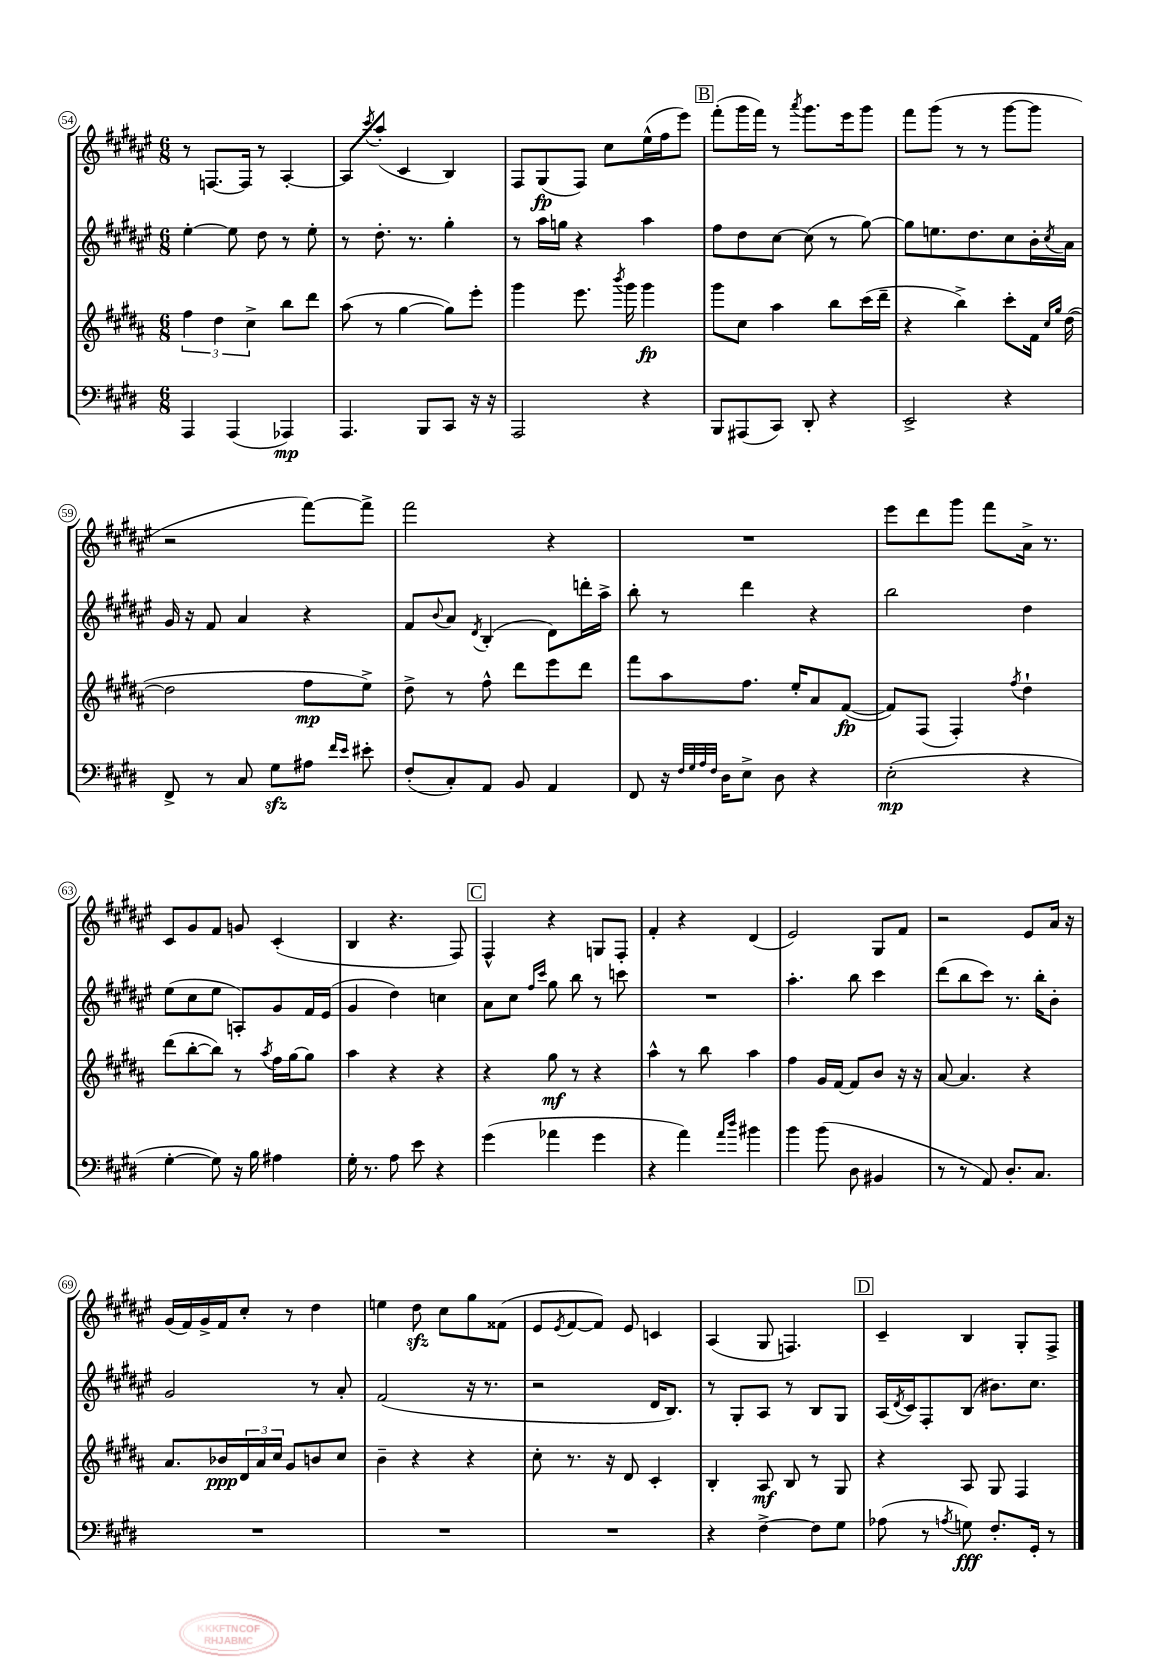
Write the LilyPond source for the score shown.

<<
\new StaffGroup <<
\new Staff = "s0" {
    \clef treble \key fis \major \numericTimeSignature \time 6/8
    r8 f8.~ f16 r8 ais4~-. |
    ais8 \acciaccatura { cis'''8 } ais''8-.( cis'4 b4) |
    fis8 gis8\fp( fis8) cis''8 eis''16-^( fis''16 eis'''8) |
    \mark \markup { \box "B" } fis'''8-.( gis'''16 fis'''16) r8 \acciaccatura { ais'''8 } gis'''8. eis'''16 gis'''8 |
    fis'''8 gis'''8( r8 r8 gis'''8~ gis'''8 |
    r2 fis'''8~) fis'''8-> |
    fis'''2 r4 |
    R2. |
    eis'''8 dis'''8 gis'''8 fis'''8 ais'16-> r8. |
    cis'8 gis'8 fis'8 g'8 cis'4-.( |
    b4 r4. fis8) |
    \mark \markup { \box "C" } fis4-^ r4 g8 fis8-. |
    fis'4-. r4 dis'4( |
    eis'2) gis8 fis'8 |
    r2 eis'8 ais'16 r16 |
    gis'16( fis'16) gis'16-> fis'16 cis''8-. r8 dis''4 |
    e''4 dis''8\sfz cis''8 gis''8 fisis'8( |
    eis'8 \acciaccatura { eis'8 } fis'8~ fis'8) eis'8 c'4 |
    ais4( gis8 f4.) |
    \mark \markup { \box "D" } cis'4-- b4 gis8-. fis8-> \bar "|." |
}
\new Staff = "s1" {
    \clef treble \key fis \major \numericTimeSignature \time 6/8
    eis''4~-. eis''8 dis''8 r8 eis''8-. |
    r8 dis''8.-. r8. gis''4-. |
    r8 ais''16 g''16 r4 ais''4 |
    \mark \markup { \box "B" } fis''8 dis''8 cis''8~ cis''8( r8 gis''8~) |
    gis''8 e''8. dis''8. cis''8 b'16-. \acciaccatura { cis''8 } ais'16 |
    gis'16 r16 fis'8 ais'4 r4 |
    fis'8 \appoggiatura { b'8 } ais'8 \acciaccatura { dis'8 } b4-.( dis'8) d'''16-. ais''16-> |
    b''8-. r8 dis'''4 r4 |
    b''2 dis''4 |
    eis''8( cis''8 eis''8 a8-.) gis'8 fis'16 eis'16( |
    gis'4 dis''4) c''4 |
    \mark \markup { \box "C" } ais'8 cis''8 \grace { fis''16 cis'''16 } gis''8 b''8 r8 c'''8 |
    R2. |
    ais''4.-. b''8 cis'''4 |
    dis'''8( b''8 cis'''8) r8. b''16-. b'8-. |
    gis'2 r8 ais'8-. |
    fis'2( r16 r8. |
    r2 dis'16 b8.) |
    r8 gis8-. ais8 r8 b8 gis8 |
    \mark \markup { \box "D" } ais16( \acciaccatura { dis'8 } cis'16) fis8-. b8( bis'8.) cis''8. \bar "|." |
}
\new Staff = "s2" {
    \clef treble \key b \major \numericTimeSignature \time 6/8
    \tuplet 3/2 { fis''4 dis''4 cis''4-> } b''8 dis'''8 |
    ais''8( r8 gis''4~ gis''8) e'''8-. |
    gis'''4 e'''8. \acciaccatura { b'''8 } gis'''16 gis'''4\fp |
    \mark \markup { \box "B" } gis'''8 cis''8 ais''4 b''8 cis'''16( dis'''16-- |
    r4 b''4->) cis'''8-. fis'16 \grace { cis''16 gis''16 } dis''16~( |
    dis''2 fis''8\mp e''8->) |
    dis''8-> r8 fis''8-^ dis'''8 e'''8 dis'''8 |
    fis'''8 ais''8 fis''8. e''16-. ais'8 fis'8~\fp( |
    fis'8) fis8( fis4-.) \acciaccatura { fis''8 } dis''4-! |
    dis'''8( b''8~-. b''8) r8 \acciaccatura { ais''8 } fis''16 gis''16~ gis''8 |
    ais''4 r4 r4 |
    \mark \markup { \box "C" } r4 gis''8\mf r8 r4 |
    ais''4-^ r8 b''8 ais''4 |
    fis''4 gis'16 fis'16~ fis'8 b'8 r16 r16 |
    ais'8~ ais'4. r4 |
    ais'8. bes'16\ppp \tuplet 3/2 { dis'16 ais'16 cis''16 } gis'8 b'8 cis''8 |
    b'4-- r4 r4 |
    cis''8-. r8. r16 dis'8 cis'4-. |
    b4-. ais8\mf b8 r8 gis8 |
    \mark \markup { \box "D" } r4 ais8 gis8 fis4 \bar "|." |
}
\new Staff = "s3" {
    \clef bass \key e \major \numericTimeSignature \time 6/8
    a,,4 a,,4( aes,,4\mp) |
    a,,4. b,,8 cis,8 r16 r16 |
    a,,2 r4 |
    \mark \markup { \box "B" } b,,8 ais,,8( cis,8) dis,8-. r4 |
    e,2-> r4 |
    fis,8-> r8 cis8 gis8\sfz ais8 \grace { fis'16 e'16 } eis'8-. |
    fis8-.( cis8-.) a,8 b,8 a,4 |
    fis,8 r16 \grace { fis32 gis32 a32 fis32 } dis16 e8-> dis8 r4 |
    e2-.\mp( r4 |
    gis4~-. gis8) r16 b16 ais4 |
    gis16-. r8. a8 e'8 r4 |
    \mark \markup { \box "C" } gis'4( aes'4 gis'4 |
    r4 a'4) \grace { a'16 dis''16 } bis'4 |
    b'4 b'8( dis8 bis,4 |
    r8 r8 a,8) dis8.-. cis8. |
    R2. |
    R2. |
    R2. |
    r4 fis4~-> fis8 gis8 |
    \mark \markup { \box "D" } aes8( r8 \acciaccatura { a8 } g8\fff) fis8.-. gis,16-. r8 \bar "|." |
}
>>
>>
\layout { \context { \Score currentBarNumber = #54 \override BarNumber.stencil = #(make-stencil-circler 0.1 0.3 ly:text-interface::print) } }
